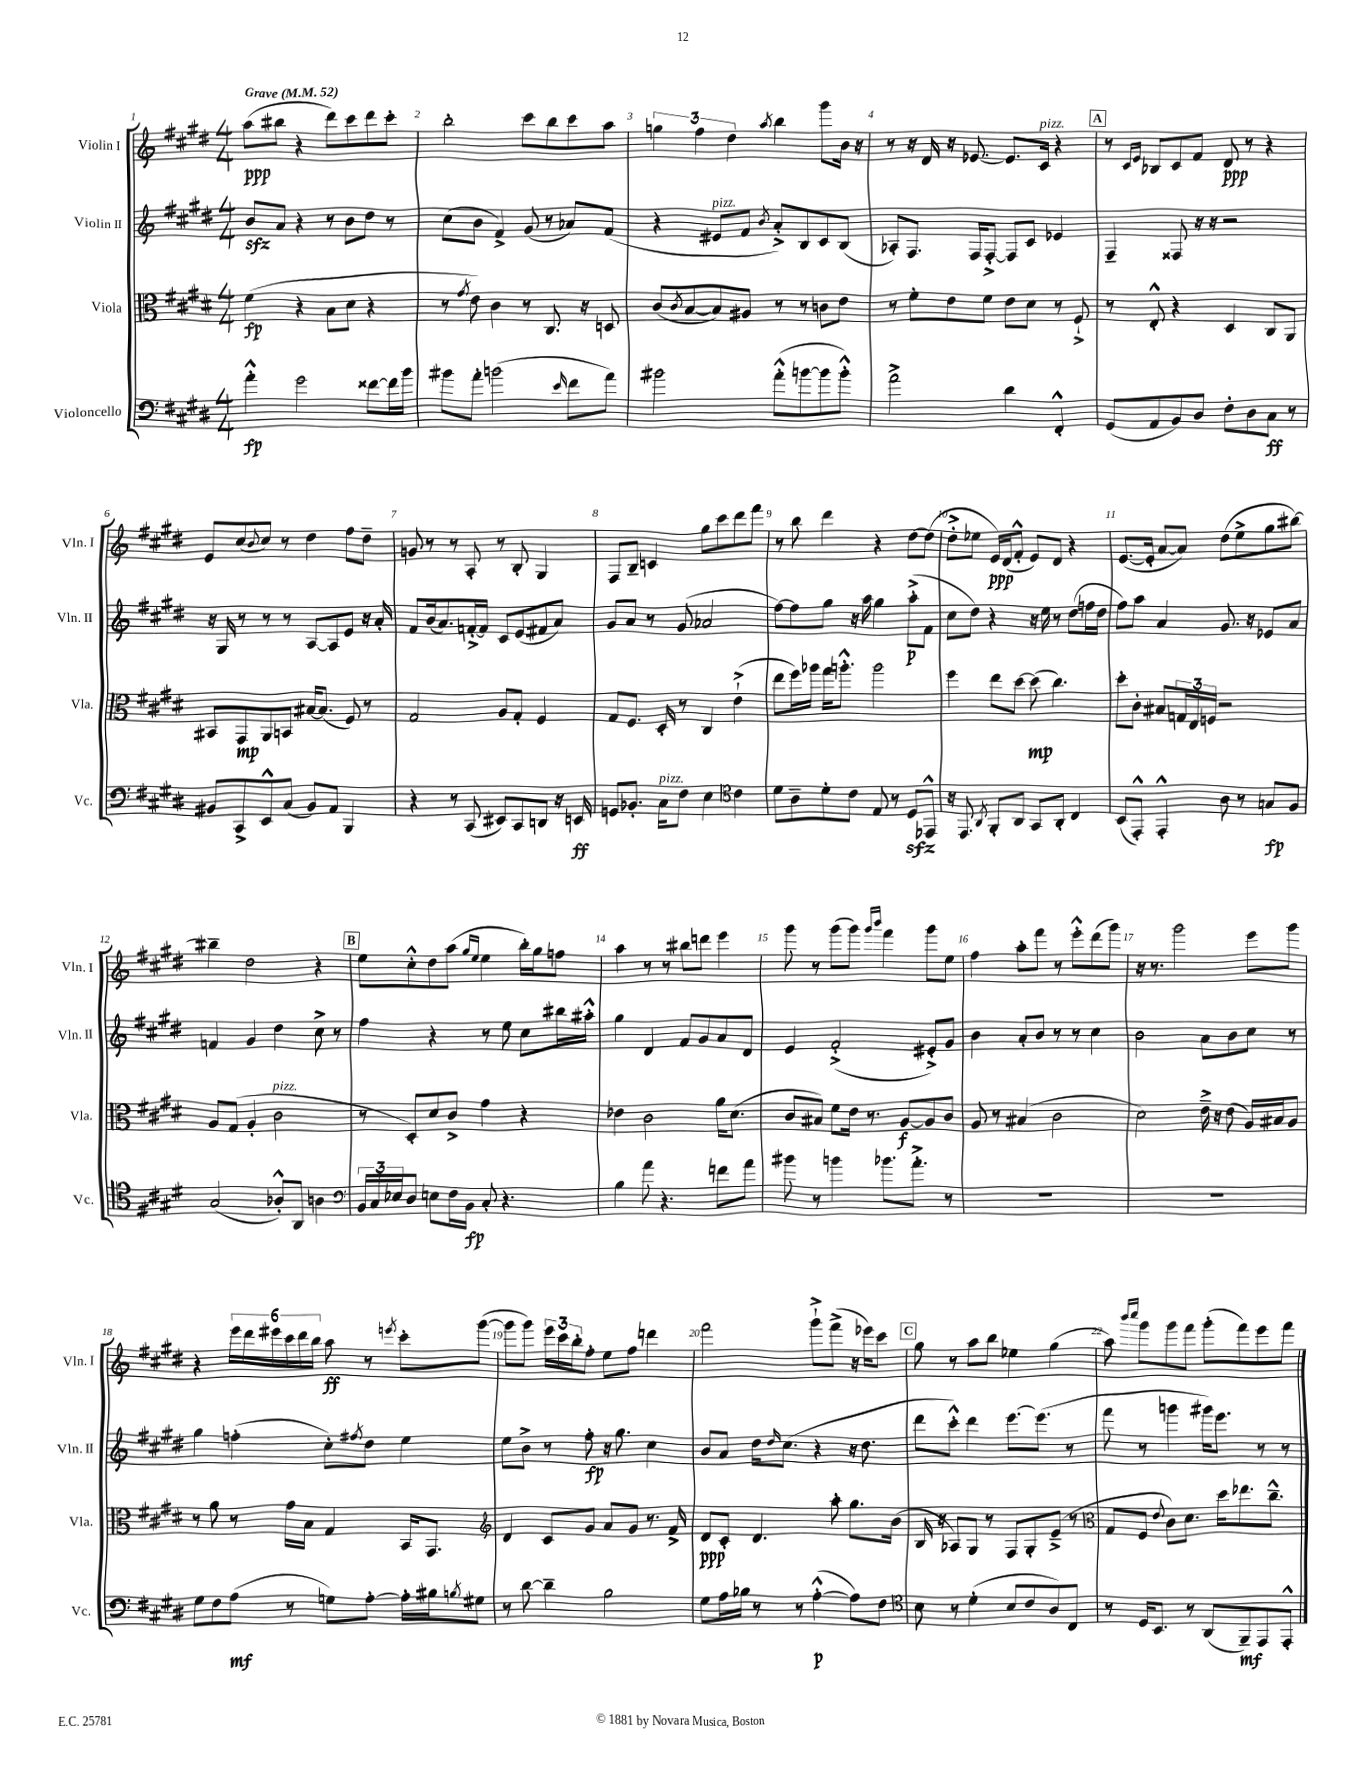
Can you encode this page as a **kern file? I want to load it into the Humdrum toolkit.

**kern	**dynam	**kern	**dynam	**kern	**dynam	**kern	**dynam
*part4	*part4	*part3	*part3	*part2	*part2	*part1	*part1
*staff4	*staff4	*staff3	*staff3	*staff2	*staff2	*staff1	*staff1
*I"Violoncello	*	*I"Viola	*	*I"Violin II	*	*I"Violin I	*
*I'Vc.	*	*I'Vla.	*	*I'Vln. II	*	*I'Vln. I	*
*clefF4	*	*clefC3	*	*clefG2	*	*clefG2	*
*k[f#c#g#d#]	*	*k[f#c#g#d#]	*	*k[f#c#g#d#]	*	*k[f#c#g#d#]	*
*M4/4	*	*M4/4	*	*M4/4	*	*M4/4	*
*MM52	*	*MM52	*	*MM52	*	*MM52	*
=1	=1	=1	=1	=1	=1	=1	=1
!	!	!	!	!	!	!LO:TX:a:B:t=Grave	!
4a'^^\	fp	(4f#\	fp	8bzz/L	.	(8aa\L	ppp
.	.	.	.	8a/J	.	8bb#X\J	.
2g#\	.	4r	.	4r	.	4r	.
.	.	8B\L	.	8r	.	8ddd#\L)	.
.	.	8d#\J	.	8b\L	.	8ccc#\	.
[8f##X\L	.	4r	.	8dd#\J	.	8ddd#\	.
16f##\L]	.	.	.	8r	.	8ccc#'\J	.
16b\JJ	.	.	.	.	.	.	.
=2	=2	=2	=2	=2	=2	=2	=2
8b#X\L	.	8r	.	(8cc#\L	.	2bb'\	.
.	.	8qg#/	.	.	.	.	.
8a'\J	.	8e\)	.	8b\J	.	.	.
(2bn\	.	4c#\	.	4f#^/)	.	.	.
.	.	8r	.	(8g#/	.	8ccc#\L	.
.	.	8.C#/	.	8r	.	8bb\	.
16qqe/	.	.	.	.	.	.	.
8f#\L	.	.	.	8a-X/L)	.	8ccc#\	.
.	.	16r	.	.	.	.	.
8a\J)	.	8Dn/	.	(8f#/J	.	8aa\J	.
=3	=3	=3	=3	=3	=3	=3	=3
2b#X\	.	(8c#/L	.	4r	.	6ggn\	.
.	.	8qc#/	.	.	.	.	.
.	.	[8B/	.	.	.	.	.
.	.	.	.	.	.	6ff#\	.
!	!	!	!	!LO:TX:a:i:t=pizz.	!	!	!
.	.	8B/])	.	8e#X/L	.	.	.
.	.	.	.	.	.	6dd#\	.
.	.	8A#X/J	.	8f#/J	.	.	.
.	.	.	.	8qb/	.	8qaa/	.
(8a'^^\L	.	8r	.	8a'^/L)	.	4bb\	.
[8bn\	.	8r	.	8B/	.	.	.
8b\]	.	8cn\L	.	8c#/	.	8ggg#\L	.
8b'^^\J)	.	8e\J	.	(8B/J	.	16b\Jk	.
.	.	.	.	.	.	16r	.
=4	=4	=4	=4	=4	=4	=4	=4
2a^\	.	8r	.	8A-X'/L)	.	8r	.
.	.	8f#'\L	.	8.F#/J	.	16r	.
.	.	.	.	.	.	16d#/	.
.	.	8e\	.	.	.	16r	.
.	.	.	.	16F#/KL	.	[8.e-X/	.
.	.	8f#\J	.	[8F#'^/J	.	.	.
4d#\	.	8e\L	.	8F#/L]	.	8.e-/L]	.
.	.	8d#\J	.	8c#/J	.	.	.
!	!	!	!	!	!	!LO:TX:a:i:t=pizz.	!
.	.	.	.	.	.	16c#/Jk	.
4FF#'^^/	.	8r	.	4e-X/	.	4r	.
.	.	8F#`^/	.	.	.	.	.
!!LO:REH:place=s1:t=A
=5	=5	=5	=5	=5	=5	=5	=5
(8GG#/L	.	8r	.	4F#~/	.	8r	.
.	.	.	.	.	.	16qqc#/LL	.
.	.	.	.	.	.	16qqe/JJ	.
8AA/	.	8E'^^/	.	.	.	8B-X/L	.
8BB/)	.	4r	.	8F##X/	.	8c#/	.
8D#/J	.	.	.	16r	.	8f#/J	.
.	.	.	.	16r	.	.	.
8F#'\L	.	4D#/	.	2r	.	8d#/	ppp
8D#\	.	.	.	.	.	8r	.
8C#\J	ff	8C#/L	.	.	.	4r	.
8r	.	8AA/J	.	.	.	.	.
!!LO:LB:g=z
=6	=6	=6	=6	=6	=6	=6	=6
8BB#X/L	.	8BB#X/L	.	16r	.	8e/L	.
.	.	.	.	16G#/	.	.	.
8CC#^/	.	8GG#/	mp	8r	.	(8cc#/	.
.	.	.	.	.	.	8qqb/	.
8EE^^/	.	8AA/	.	8r	.	8cc#/J)	.
(8C#/J	.	8BBn/J	.	8r	.	8r	.
8BB#/L)	.	[16B#X/KL	.	[8A/L	.	4dd#\	.
.	.	(8.B#/J]	.	.	.	.	.
8AA/J	.	.	.	8A/]	.	.	.
4BBB/	.	8F#/)	.	8e/J	.	8ff#\L	.
.	.	8r	.	16r	.	8dd#~\J	.
.	.	.	.	16a'/	.	.	.
=7	=7	=7	=7	=7	=7	=7	=7
4r	.	2G#/	.	8f#/L	.	8gn/	.
.	.	.	.	(16b/k	.	8r	.
.	.	.	.	8.a/)	.	.	.
8r	.	.	.	.	.	8r	.
(8CC#/	.	.	.	[16fn'^/L	.	8A'/	.
.	.	.	.	16f/JJ]	.	.	.
8EE#X/L)	.	8A/L	.	8c#/L	.	8r	.
8CC#/	.	8G#'/J	.	(8e/	.	8B'/	.
8DDn/J	.	4F#/	.	8f#X/	.	4G#/	.
16r	.	.	.	8a/J)	.	.	.
16EEn/	ff	.	.	.	.	.	.
=8	=8	=8	=8	=8	=8	=8	=8
8GGn/L	.	8G#/L	.	8g#/L	.	8F#/L	.
8.BB-X'/J	.	8.F#/J	.	8a/J	.	8B~/J	.
.	.	.	.	8r	.	4cn/	.
!LO:TX:a:i:t=pizz.	!	!	!	!	!	!	!
16C#\KL	.	16D#'/	.	.	.	.	.
8F#\J	.	8r	.	(8g#/	.	.	.
4E\	.	4C#/	.	2a-X/	.	8gg#\L	.
.	.	.	.	.	.	8ccc#\	.
*clefC4	*	*	*	*	*	*	*
4c#\	.	(4e`^\	.	.	.	8ddd#\	.
.	.	.	.	.	.	8fff#\J	.
=9	=9	=9	=9	=9	=9	=9	=9
8d#\L	.	8ee\L	.	[8ff#\L)	.	8r	.
8A~\	.	16ff#\L)	.	8ff#\]	.	8bb\	.
.	.	16aa-X\JJ	.	.	.	.	.
8d#'\	.	16gg#\KL	.	8gg#\J	.	4ddd#\	.
.	.	8.aan'^^\J	.	.	.	.	.
8c#\J	.	.	.	16r	.	.	.
.	.	.	.	16aa\	.	.	.
8E/	.	2aa\	.	4gg#\	.	4r	.
8r	.	.	.	.	.	.	.
8D#zz/L	.	.	.	(8aa'^\L	p	[8dd#\L	.
8EE-X^^/J	.	.	.	8f#\J	.	(8dd#\J]	.
=10	=10	=10	=10	=10	=10	=10	=10
16r	.	4ff#\	.	8cc#\L	.	8dd#'^\L	.
8.EE/	.	.	.	.	.	.	.
.	.	.	.	8dd#\J)	.	8ee-X\J	.
8qAA/	.	.	.	.	.	.	.
8FF#'/L	.	8ee\L	.	4r	.	16e/LL)	ppp
.	.	.	.	.	.	(16d#/J	.
8AA/J	.	[8dd#\J	.	.	.	8f#'^^/J	.
8GG#/L	.	(8dd#\]	mp	16r	.	8e/L)	.
.	.	.	.	16ee\	.	.	.
8AA'/J	.	4.cc#\)	.	8r	.	8d#/J	.
4C#/	.	.	.	(8dd#\L	.	4r	.
.	.	.	.	16ffn\L	.	.	.
.	.	.	.	16dd#\JJ	.	.	.
=11	=11	=11	=11	=11	=11	=11	=11
(8BB/L	.	8dd#'\L	.	8ff#\L)	.	([8.e/L	.
8EE'^^/J)	.	8c#'\J	.	8aa\J	.	.	.
.	.	.	.	.	.	16e'/Jk]	.
4EE'^^/	.	8B#X/L	.	4a/	.	[8a/L	.
.	.	24Gn/L	.	.	.	8a/J])	.
.	.	24E/	.	.	.	.	.
.	.	24Fn/JJ	.	.	.	.	.
8A\	.	2r	.	8.g#/	.	(8dd#\L	.
8r	.	.	.	.	.	8ee^\	.
.	.	.	.	16r	.	.	.
8Gn/L	fp	.	.	8e-X/L	.	8gg#\	.
8F#/J	.	.	.	8a/J	.	[8bb#X\J)	.
!!LO:LB:g=z
=12	=12	=12	=12	=12	=12	=12	=12
(2G#/	.	8A/L	.	4fn/	.	4bb#X~\]	.
.	.	(8G#/J	.	.	.	.	.
.	.	4A'/	.	4g#/	.	2dd#\	.
!	!	!LO:TX:a:i:t=pizz.	!	!	!	!	!
8A-X'^^/L)	.	2c#\	.	4dd#\	.	.	.
8AA/J	.	.	.	.	.	.	.
4An\	.	.	.	8cc#^\	.	4r	.
.	.	.	.	8r	.	.	.
!!LO:REH:place=s1:t=B
=13	=13	=13	=13	=13	=13	=13	=13
*clefF4	*	*	*	*	*	*	*
24BB/LL	.	8r	.	4ff#\	.	8ee\L	.
24C#/	.	.	.	.	.	.	.
24E-X/J	.	.	.	.	.	.	.
8D#/J	.	8D#'/L)	.	.	.	8cc#'^^\	.
8En\L	.	8d#/	.	4r	.	8dd#\	.
16F#\L	.	8c#^/J	.	.	.	(8aa\J	.
16BB\JJ	fp	.	.	.	.	.	.
.	.	.	.	.	.	16qqgg#/LL	.
.	.	.	.	.	.	16qqee/JJ	.
8C#'/	.	4g#\	.	8r	.	4ee\	.
4.r	.	.	.	8ee\	.	.	.
.	.	4r	.	8cc#\L	.	16bb'\LL)	.
.	.	.	.	.	.	16gg#\J	.
.	.	.	.	16bb#X\L	.	8ffn\J	.
.	.	.	.	16aa#X'^^\JJ	.	.	.
=14	=14	=14	=14	=14	=14	=14	=14
4B\	.	4e-X\	.	4gg#\	.	4aa\	.
8a\	.	2c#\	.	4d#/	.	8r	.
4.r	.	.	.	.	.	8r	.
.	.	.	.	8f#/L	.	8bb#X\L	.
.	.	.	.	8g#/	.	8dddn\J	.
8fn\L	.	16a\KL	.	8a/	.	4eee\	.
.	.	(8.d#\J	.	.	.	.	.
8a\J	.	.	.	8d#/J	.	.	.
=15	=15	=15	=15	=15	=15	=15	=15
8b#X\	.	8c#/L	.	4e/	.	8ggg#\	.
8r	.	8B#X/J)	.	.	.	8r	.
4bn\	.	8f#\L	.	(2f#'^/	.	(8ggg#\L	.
.	.	16e\Jk	.	.	.	8ggg#\J)	.
.	.	8.r	.	.	.	.	.
.	.	.	.	.	.	16qqggg#/LL	.
.	.	.	.	.	.	16qqbbb/JJ	.
8.b-X\L	.	.	.	.	.	4fff#\	.
.	.	[8A/L	f	.	.	.	.
8.a'^\J	.	.	.	.	.	.	.
.	.	8A/]	.	8e#X'^/L)	.	8ggg#\L	.
8r	.	8c#/J	.	8g#/J	.	8ee\J	.
=16	=16	=16	=16	=16	=16	=16	=16
1r	.	8A/	.	4b\	.	4ff#\	.
.	.	8r	.	.	.	.	.
.	.	(4B#X/	.	8a'/L	.	8aa'\L	.
.	.	.	.	8b/J	.	8fff#\J	.
.	.	2c#\	.	8r	.	8r	.
.	.	.	.	8r	.	8eee'^^\L	.
.	.	.	.	4cc#\	.	(8ddd#\	.
.	.	.	.	.	.	8ggg#\J)	.
=17	=17	=17	=17	=17	=17	=17	=17
1r	.	2d#\)	.	2b\	.	16r	.
.	.	.	.	.	.	8.r	.
.	.	.	.	.	.	2ggg#\	.
.	.	16e~^\	.	8a\L	.	.	.
.	.	16r	.	.	.	.	.
.	.	(8e\	.	8b\	.	.	.
.	.	16A/LL)	.	8cc#\J	.	8eee\L	.
.	.	16B#X/J	.	.	.	.	.
.	.	8A/J	.	8r	.	8ggg#\J	.
!!LO:LB:g=z
=18	=18	=18	=18	=18	=18	=18	=18
8G#\L	.	8r	.	4gg#\	.	4r	.
8F#\	.	8a\	.	.	.	.	.
(8A\J	mf	8r	.	(4ffn'\	.	24eee\LL	.
.	.	.	.	.	.	24ddd#\	.
.	.	.	.	.	.	24eee#X\	.
8r	.	16g#\LL	.	.	.	24ccc#\	.
.	.	.	.	.	.	24ddd#\	.
.	.	16B\JJ	.	.	.	.	.
.	.	.	.	.	.	24bb\JJ	.
8Gn\L)	.	4G#/	.	8cc#'\L)	.	8aa\	ff
.	.	.	.	8qff#X/	.	.	.
[8A'\J	.	.	.	8dd#\J	.	8r	.
.	.	.	.	.	.	8qeeen/	.
16A'\LL]	.	16BB/KL	.	4ee\	.	8ccc#'\L	.
16B#X\J	.	8.GG#/J	.	.	.	.	.
8qBn/	.	.	.	.	.	.	.
8G#X\J	.	.	.	.	.	([8ggg#\J	.
=19	=19	=19	=19	=19	=19	=19	=19
*	*	*clefG2	*	*	*	*	*
8r	.	4d#/	.	8ee\L	.	8ggg#\L]	.
[8d#\	.	.	.	8b^\J	.	8ggg#\J)	.
4d#~\]	.	8c#/L	.	8r	.	24eee\LL	.
.	.	.	.	.	.	24ccc#\	.
.	.	.	.	.	.	24bb'\J	.
.	.	8g#/J	.	8ff#'\	fp	8ff#'\J	.
2B\	.	8a/L	.	16r	.	8ee\L	.
.	.	.	.	8.gg#\	.	.	.
.	.	8g#/J	.	.	.	8ff#\J	.
.	.	8.r	.	4cc#\	.	4dddn\	.
.	.	16f#^/	.	.	.	.	.
=20	=20	=20	=20	=20	=20	=20	=20
8G#\L	.	8d#/L	ppp	8b/L	.	2fff#\	.
16A\L	.	8c#'/J	.	8a/J	.	.	.
16B-X\JJ	.	.	.	.	.	.	.
8r	.	4.d#/	.	16dd#\KL	.	.	.
.	.	.	.	16qqdd#/	.	.	.
.	.	.	.	(8.cc#\J	.	.	.
8r	.	.	.	.	.	.	.
([4A'^^\	p	.	.	4r	.	8ggg#`^\L	.
.	.	8aa'\	.	.	.	(8fff#^\J	.
8A\L])	.	8.gg#\L	.	16r	.	16r	.
.	.	.	.	8.dd#\	.	16eee-X\KL)	.
8F#\J	.	.	.	.	.	8ccc#\J	.
.	.	(16b\Jk	.	.	.	.	.
!!LO:REH:place=s1:t=C
=21	=21	=21	=21	=21	=21	=21	=21
*clefC4	*	*	*	*	*	*	*
8B\	.	16B/	.	8ddd#\L	.	8gg#\	.
.	.	16r	.	.	.	.	.
8r	.	8A-X/L)	.	8ccc#'^^\J)	.	8r	.
(4d#'\	.	8G#/J	.	4ddd#\	.	8aa\L	.
.	.	8r	.	.	.	8bb\J	.
8B/L	.	8F#/L	.	[8.eee\L	.	4ee-X\	.
8c#/	.	8G#'/	.	.	.	.	.
.	.	.	.	(8.eee\J]	.	.	.
8A/)	.	(8e~^/J	.	.	.	(4gg#\	.
8C#/J	.	8r	.	8r	.	.	.
=22	=22	=22	=22	=22	=22	=22	=22
*	*	*clefC3	*	*	*	*	*
8r	.	8G#/L	.	8fff#\	.	8aa\)	.
.	.	.	.	.	.	16qqbbb/LL	.
.	.	.	.	.	.	16qqcccc#/JJ	.
16D#/KL	.	8F#/J	.	8r	.	8ggg#\L	.
8.BB/J	.	.	.	.	.	.	.
.	.	8qqe/	.	.	.	.	.
.	.	8c#\L)	.	4gggn\	.	8ggg#\	.
8r	.	8.d#\J	.	.	.	8fff#\J	.
(8AA/L	.	.	.	16ggg#X\KL)	.	(8ggg#'\L	.
.	.	16dd#\KL	.	8.eee\J	.	.	.
8FF#~/)	mf	8.ee-X\	.	.	.	8fff#\)	.
8EE/	.	.	.	8r	.	8eee\	.
.	.	8.cc#~^^\J	.	.	.	.	.
8EE'^^/J	.	.	.	8r	.	8fff#\J	.
==	==	==	==	==	==	==	==
*-	*-	*-	*-	*-	*-	*-	*-
